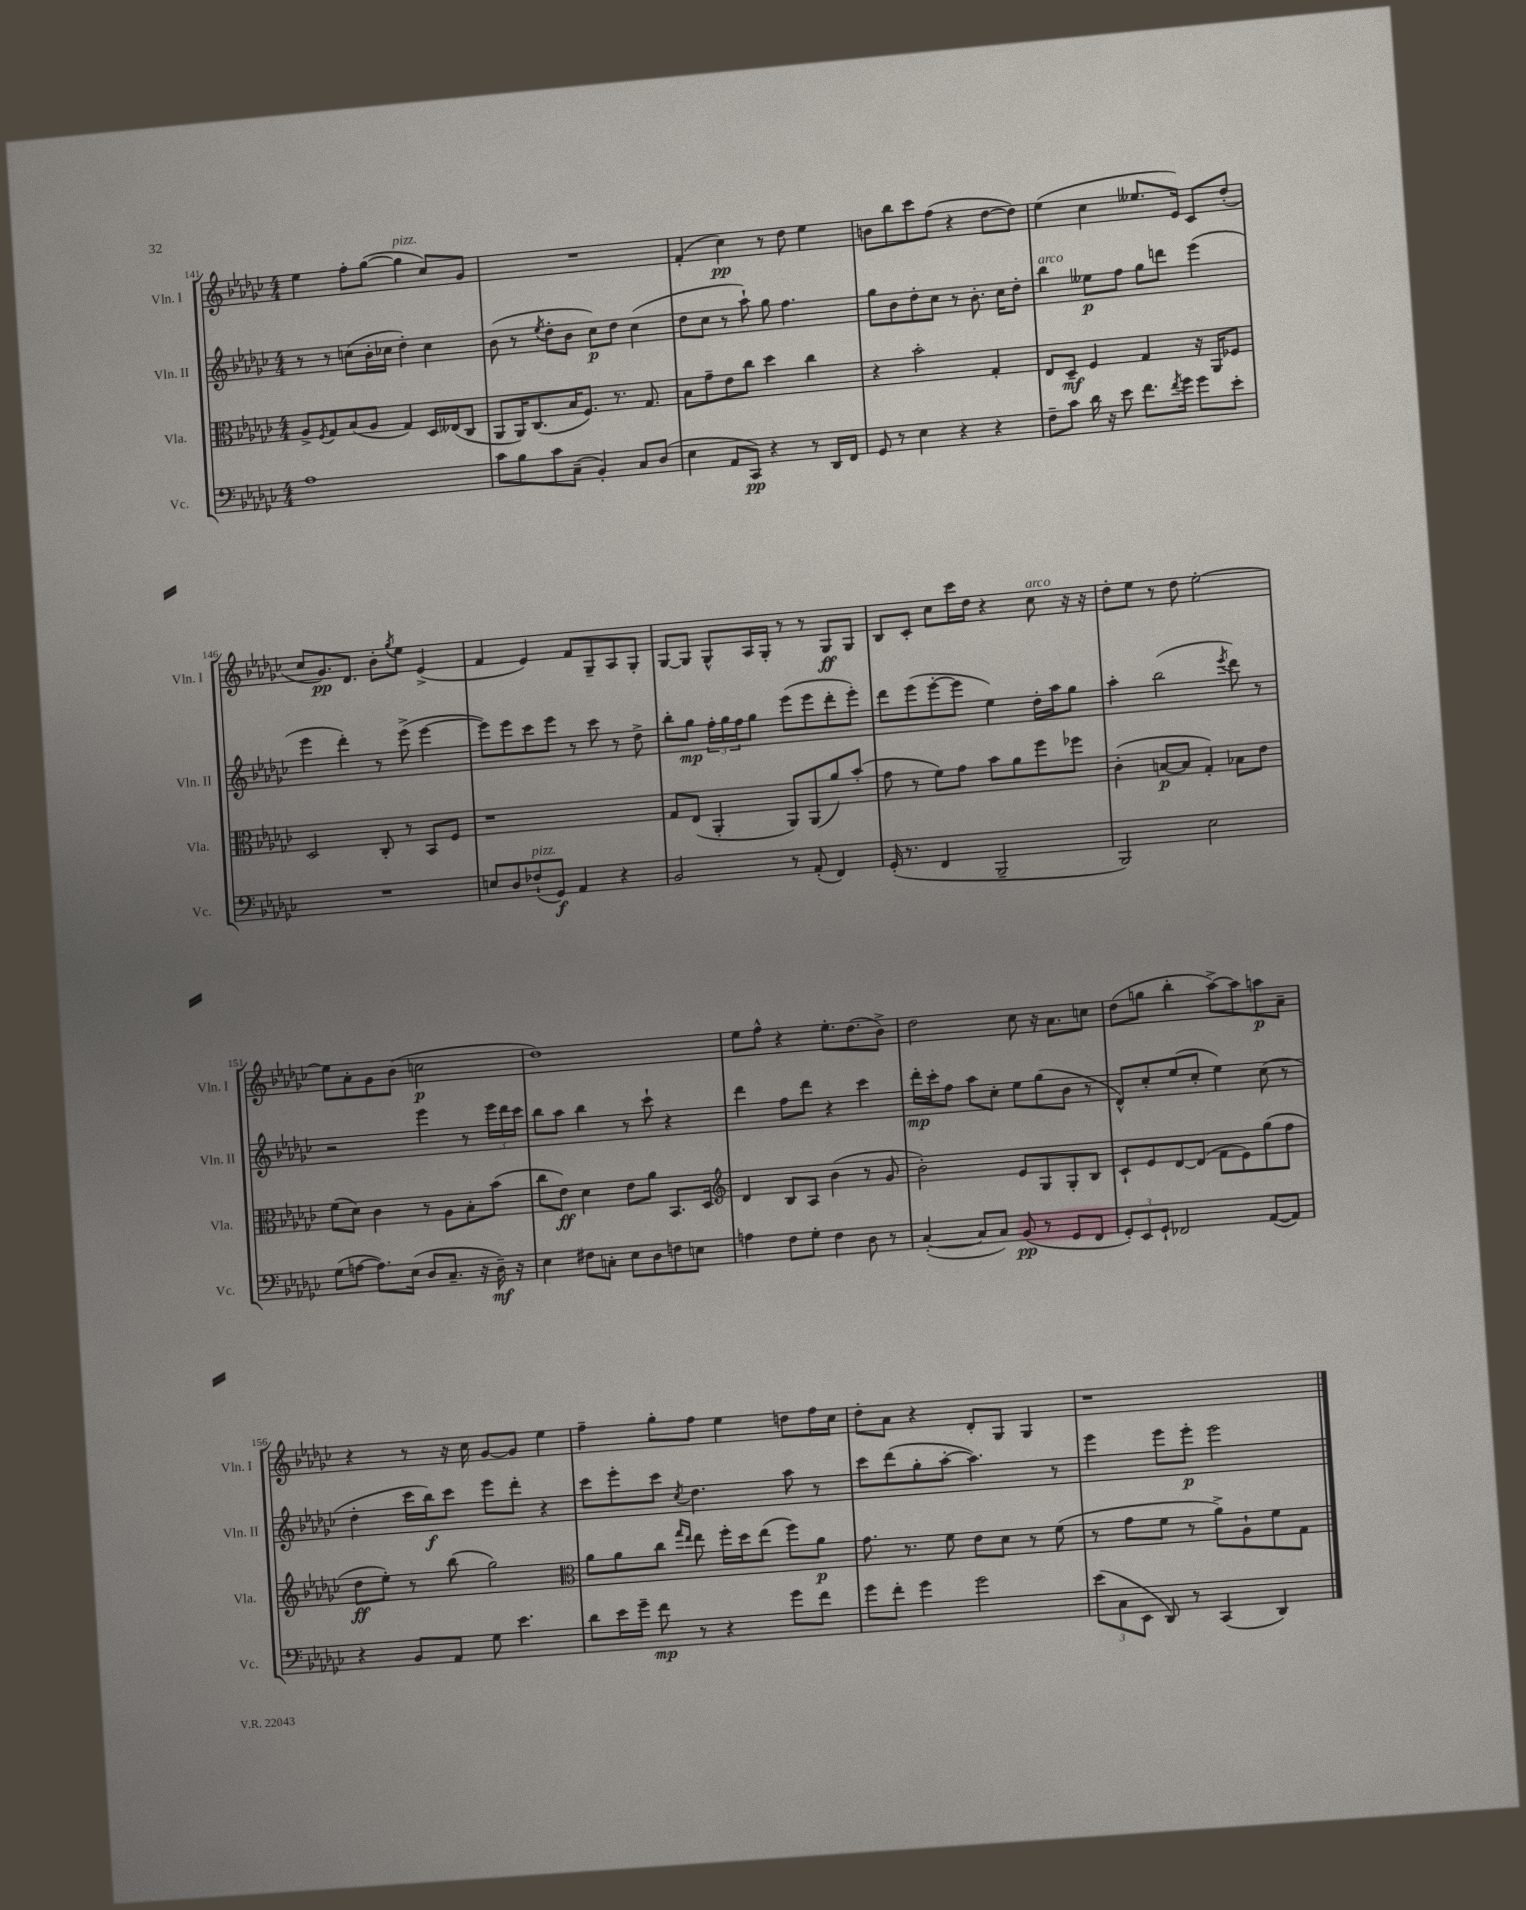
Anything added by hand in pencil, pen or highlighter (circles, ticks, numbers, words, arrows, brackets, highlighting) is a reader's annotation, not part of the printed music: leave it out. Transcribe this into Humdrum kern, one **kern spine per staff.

**kern	**dynam	**kern	**dynam	**kern	**dynam	**kern	**dynam
*part4	*part4	*part3	*part3	*part2	*part2	*part1	*part1
*staff4	*staff4	*staff3	*staff3	*staff2	*staff2	*staff1	*staff1
*I"Vc.	*	*I"Vla.	*	*I"Vln. II	*	*I"Vln. I	*
*I'Vc.	*	*I'Vla.	*	*I'Vln. II	*	*I'Vln. I	*
*clefF4	*	*clefC3	*	*clefG2	*	*clefG2	*
*k[b-e-a-d-g-c-]	*	*k[b-e-a-d-g-c-]	*	*k[b-e-a-d-g-c-]	*	*k[b-e-a-d-g-c-]	*
*M4/4	*	*M4/4	*	*M4/4	*	*M4/4	*
=141	=141	=141	=141	=141	=141	=141	=141
1A-	.	8A-^/L	.	8r	.	4ee-\	.
.	.	8qF/	.	.	.	.	.
.	.	8G-/	.	8r	.	.	.
.	.	(8B-/	.	(8ccn\L	.	8ff'\L	.
.	.	8A-/J	.	16b-'\L	.	([8gg-\J	.
.	.	.	.	16cc-X\JJ	.	.	.
!	!	!	!	!	!	!LO:TX:a:i:t=pizz.	!
.	.	4G-/)	.	4dd-'\)	.	4gg-\]	.
.	.	16D-/LL	.	4cc-\	.	8cc-/L)	.
.	.	(16E--X/J	.	.	.	.	.
.	.	8C-/J	.	.	.	8g-/J	.
=142	=142	=142	=142	=142	=142	=142	=142
8c-\L	.	8AA-/L	.	(8b-\	.	1r	.
8B-\	.	16AA-/K)	.	8r	.	.	.
.	.	(8.C-/	.	.	.	.	.
.	.	.	.	8qee-/	.	.	.
8c-\	.	.	.	8dd-'\L	.	.	.
(8C-~\J	.	16B-/K	.	8b-\J	.	.	.
.	.	8.F/J)	.	.	.	.	.
4BB-'/)	.	.	.	8cc-\L)	p	.	.
.	.	8.r	.	8dd-\J	.	.	.
8C-/L	.	.	.	(4cc-\	.	.	.
.	.	8.G-/	.	.	.	.	.
(8D-/J	.	.	.	.	.	.	.
=143	=143	=143	=143	=143	=143	=143	=143
4E-\	.	8B-\L	.	8dd-\L	.	(4f'/	.
.	.	8g-~\	.	8cc-\J	.	.	.
8AA-/L	.	8e-\	.	8r	.	4cc-\)	pp
8CC-/J)	pp	8cc-\J	.	8aa-`\)	.	.	.
4r	.	4dd-\	.	8gg-\	.	8r	.
.	.	.	.	4.ff\	.	8dd-\	.
8r	.	4cc-\	.	.	.	4ee-\	.
16DD-/LL	.	.	.	.	.	.	.
16FF/JJ	.	.	.	.	.	.	.
=144	=144	=144	=144	=144	=144	=144	=144
8GG-/	.	4r	.	8gg-\L	.	8bn\L	.
8r	.	.	.	8b-\	.	8bb-\	.
4E-\	.	2b-'\	.	8dd-'\	.	8ccc-\	.
.	.	.	.	8cc-\J	.	(8ff\J	.
4r	.	.	.	8r	.	4r	.
.	.	.	.	8.b-'\	.	.	.
4r	.	4G-'/	.	.	.	[8dd-\L	.
.	.	.	.	16cc-\KL	.	.	.
.	.	.	.	8dd-'\J	.	8dd-\J])	.
=145	=145	=145	=145	=145	=145	=145	=145
!	!	!	!	!LO:TX:a:i:t=arco	!	!	!
8F~\L	.	8E-/L	.	4bb-\	.	(4ee-\	.
8c-\J	.	8D-~/J	mf	.	.	.	.
16d-\	.	4F/	.	8ee--X\L	p	4cc-\	.
16r	.	.	.	.	.	.	.
8e-\	.	.	.	8ff\J	.	.	.
8.f\L	.	4G-/	.	8gg-\L	.	8.ee--X/L	.
.	.	.	.	8dddn\J	.	.	.
8qf/	.	.	.	.	.	.	.
16g-\Jk	.	.	.	.	.	16e-/Jk)	.
8g-\L	.	16r	.	(4eee-\	.	8c-/L	.
.	.	16AA-/KL	.	.	.	.	.
8e-'\J	.	8F-X/J	.	.	.	(8dd-'/J	.
!!LO:LB:g=z
=146	=146	=146	=146	=146	=146	=146	=146
1r	.	2D-/	.	4eee-\	.	8cc-/L	.
.	.	.	.	.	.	8.g-/)	pp
.	.	.	.	4ddd-'\)	.	.	.
.	.	.	.	.	.	8.d-/J	.
.	.	8C-'/	.	8r	.	8b-'\L	.
.	.	.	.	.	.	8qgg-/	.
.	.	8r	.	(8eee-^\	.	8ee-\J	.
.	.	8BB-/L	.	[4eee-\	.	(4e-^/	.
.	.	8F/J	.	.	.	.	.
=147	=147	=147	=147	=147	=147	=147	=147
8En/L	.	1r	.	8eee-\L])	.	4f/	.
8D-/	.	.	.	8eee-\	.	.	.
!LO:TX:a:i:t=pizz.	!	!	!	!	!	!	!
(8F-X`/	.	.	.	8ccc-\	.	4e-/)	.
8GG-/J)	f	.	.	8eee-\J	.	.	.
4AA-/	.	.	.	8r	.	8f/L	.
.	.	.	.	8ccc-\	.	8G-~/	.
4r	.	.	.	8r	.	8A-/	.
.	.	.	.	8dd-^\	.	8G-'/J	.
=148	=148	=148	=148	=148	=148	=148	=148
2BB-/	.	8G-/L	.	8bb-'\L	.	[8G-/L	.
.	.	(8E-/J	.	8gg-\J	mp	8G-/J]	.
.	.	4AA-'/	.	24ff'\LL	.	8G-^^/L	.
.	.	.	.	24gg-\	.	.	.
.	.	.	.	24ff\J	.	.	.
.	.	.	.	8gg-\J	.	16A-/L	.
.	.	.	.	.	.	16G-'/JJ	.
8r	.	8AA-/L)	.	(8eee-\L	.	8r	.
(8AA-'/	.	(8AA-/	.	8eee-\	.	8r	.
4FF/)	.	8a-/)	.	8ddd-'\	.	8G-/L	ff
.	.	(8b-'/J	.	8eee-'\J)	.	8G-/J	.
=149	=149	=149	=149	=149	=149	=149	=149
(16GG-'/	.	8g-\	.	8ddd-\L	.	8B-/L	.
8.r	.	.	.	.	.	.	.
.	.	8r	.	(8eee-\	.	8c-'/J	.
4FF/	.	8f\L)	.	[8eee-'\	.	8cc-\L	.
.	.	8g-\J	.	8eee-\J]	.	16ccc-\L	.
.	.	.	.	.	.	16dd-\JJ	.
2BBB-~/	.	8b-\L	.	4ee-\)	.	4r	.
.	.	8a-\	.	.	.	.	.
!	!	!	!	!	!	!LO:TX:a:i:t=arco	!
.	.	8ff\	.	16dd-'\LL	.	8cc-\	.
.	.	.	.	16aa-\J	.	.	.
.	.	8ff-X\J	.	8gg-\J	.	16r	.
.	.	.	.	.	.	16r	.
=150	=150	=150	=150	=150	=150	=150	=150
2BBB-/)	.	(4c-'\	.	4aa-'\	.	8dd-'\L	.
.	.	.	.	.	.	8ee-\J	.
.	.	[8Bn/L	p	(2bb-\	.	8r	.
.	.	8B/J]	.	.	.	8dd-\	.
2E-\	.	4G-'/)	.	.	.	[2ee-'\	.
.	.	.	.	8qeee-/	.	.	.
.	.	8B-X\L	.	8ddd-\)	.	.	.
.	.	8e-\J	.	8r	.	.	.
!!LO:LB:g=z
=151	=151	=151	=151	=151	=151	=151	=151
(8G-\L	.	(8f\L	.	2r	.	8ee-\L]	.
[8An\J	.	8d-\J)	.	.	.	8a-'\	.
8.A\L])	.	4c-\	.	.	.	8g-\	.
.	.	.	.	.	.	(8b-\J	.
(16E-\Jk	.	.	.	.	.	.	.
8D-/L	.	8r	.	4eee-\	.	2ccn\	p
8.C-~/J	.	8A-\L	.	.	.	.	.
.	.	8B-'\	.	8r	.	.	.
16r	.	.	.	.	.	.	.
16D-~\)	mf	(8b-\J	.	24eee-\LL	.	.	.
.	.	.	.	24ddd-\	.	.	.
16r	.	.	.	.	.	.	.
.	.	.	.	24ccc-\JJ	.	.	.
=152	=152	=152	=152	=152	=152	=152	=152
4E-\	.	8cc-\L	.	8bb-\L	.	1dd-)	.
.	.	8e-\J)	ff	8aa-\J	.	.	.
8F#X\L	.	4d-\	.	4bb-\	.	.	.
8Cn'\J	.	.	.	.	.	.	.
8E-\L	.	8e-\L	.	8r	.	.	.
8D-\	.	8a-\J	.	8ccc-`\	.	.	.
8Fn\	.	8.BB-/L	.	4r	.	.	.
8En\J	.	.	.	.	.	.	.
.	.	16D-/Jk	.	.	.	.	.
=153	=153	=153	=153	=153	=153	=153	=153
*	*	*clefG2	*	*	*	*	*
4An\	.	4d-/	.	4ddd-\	.	8ee-\L	.
.	.	.	.	.	.	8ff^^\J	.
8F\L	.	8B-/L	.	8ff\L	.	4r	.
8G-'\J	.	8A-/J	.	8ddd-\J	.	.	.
4F\	.	(4b-\	.	4r	.	8.ee-'\L	.
.	.	.	.	.	.	(8.dd-\	.
8D-\	.	8r	.	4ccc-\	.	.	.
8r	.	8g-/	.	.	.	8b-^\J)	.
=154	=154	=154	=154	=154	=154	=154	=154
([4C-'/	.	2b-'\)	.	16ddd-'\LL	mp	2dd-\	.
.	.	.	.	16ccc-'\J	.	.	.
.	.	.	.	8ff\J	.	.	.
8C-/L]	.	.	.	8aa-\L	.	.	.
8C-/J)	.	.	.	8cc-'\J	.	.	.
(8BB-/	pp	8e-/L	.	8ee-\L	.	8cc-\	.
8r	.	8G-/	.	(8gg-\	.	16r	.
.	.	.	.	.	.	8.a-\L	.
8GG-/L	.	8G-'/	.	8b-\J	.	.	.
8FF/J	.	8B-/J	.	8r	.	8ccn\J	.
=155	=155	=155	=155	=155	=155	=155	=155
12GG-'/L)	.	8c-`/L	.	8d-^^/L)	.	(8dd-\L	.
12EE-/	.	.	.	.	.	.	.
.	.	8e-/	.	8cc-'/	.	8ggn\J	.
12GG-`/J	.	.	.	.	.	.	.
2FF-X/	.	[8d-/	.	(8ee-/	.	4bb-'\	.
.	.	(8d-/J]	.	8cc-'/J	.	.	.
.	.	8f\L	.	4ee-\)	.	[8aa-^\L)	.
.	.	8e-\)	.	.	.	8aa-\]	.
([8AA-/L	.	(8gg-\	.	(8cc-\	.	8aan\	p
8AA-/J])	.	8ff\J	.	8r	.	8a-~\J	.
!!LO:LB:g=z
=156	=156	=156	=156	=156	=156	=156	=156
4r	.	8dd-\L	ff	4dd-'\	.	4r	.
.	.	8ee-'\J)	.	.	.	.	.
8BB-/L	.	8r	.	16ccc-\LL	.	8r	.
.	.	.	.	16bb-\J)	f	.	.
8AA-/J	.	(8bb-\	.	8ccc-\J	.	16r	.
.	.	.	.	.	.	16cc-\	.
8G-\	.	2gg-\)	.	8eee-\L	.	[8g-/L	.
4.e-\	.	.	.	8ddd-'\J	.	8g-/J]	.
.	.	.	.	4r	.	4ee-\	.
=157	=157	=157	=157	=157	=157	=157	=157
*	*	*clefC3	*	*	*	*	*
8d-\L	.	8a-\L	.	8ccc-\L	.	4ff~\	.
16e-\L	.	8a-\	.	8eee-'\	.	.	.
16g-~\JJ	.	.	.	.	.	.	.
8f\	mp	8cc-\J	.	8ccc-\J	.	8gg-'\L	.
.	.	16qqgg-/LL	.	.	.	.	.
.	.	16qqee-/JJ	.	8qcc-/	.	.	.
8r	.	8ee-\	.	4.dd-\	.	8ff\J	.
4r	.	16ff'\LL	.	.	.	4ee-\	.
.	.	16dd-\J	.	.	.	.	.
.	.	(8ee-\J	.	.	.	.	.
8g-\L	.	8ff\L)	.	8aa-\	.	8ddn\L	.
8f\J	.	8a-\J	p	8r	.	16ff\L	.
.	.	.	.	.	.	16cc-\JJ	.
=158	=158	=158	=158	=158	=158	=158	=158
8g-\L	.	8.g-\	.	8ccc-\L	.	8dd-'\L	.
8f'\J	.	.	.	(8ddd-\	.	8a-\J	.
.	.	8.r	.	.	.	.	.
4g-\	.	.	.	8gg-'\	.	4r	.
.	.	8f\	.	[8aa-'\J	.	.	.
2g-\	.	8e-\L	.	4.aa-\])	.	8d-'/L	.
.	.	8d-\J	.	.	.	8G-/J	.
.	.	8r	.	.	.	4G-/	.
.	.	(8f\	.	8r	.	.	.
=159	=159	=159	=159	=159	=159	=159	=159
(12e-\L	.	8r	.	4eee-\	.	1r	.
12C-\	.	.	.	.	.	.	.
.	.	8g-\L	.	.	.	.	.
12EE-\J	.	.	.	.	.	.	.
8DD-/)	.	8f\J	.	8eee-\L	.	.	.
8r	.	8r	.	8eee-'\J	p	.	.
(4CC-/	.	8a-^\L)	.	2eee-\	.	.	.
.	.	8A-`\	.	.	.	.	.
4DD-/)	.	8f\	.	.	.	.	.
.	.	8G-\J	.	.	.	.	.
==	==	==	==	==	==	==	==
*-	*-	*-	*-	*-	*-	*-	*-
